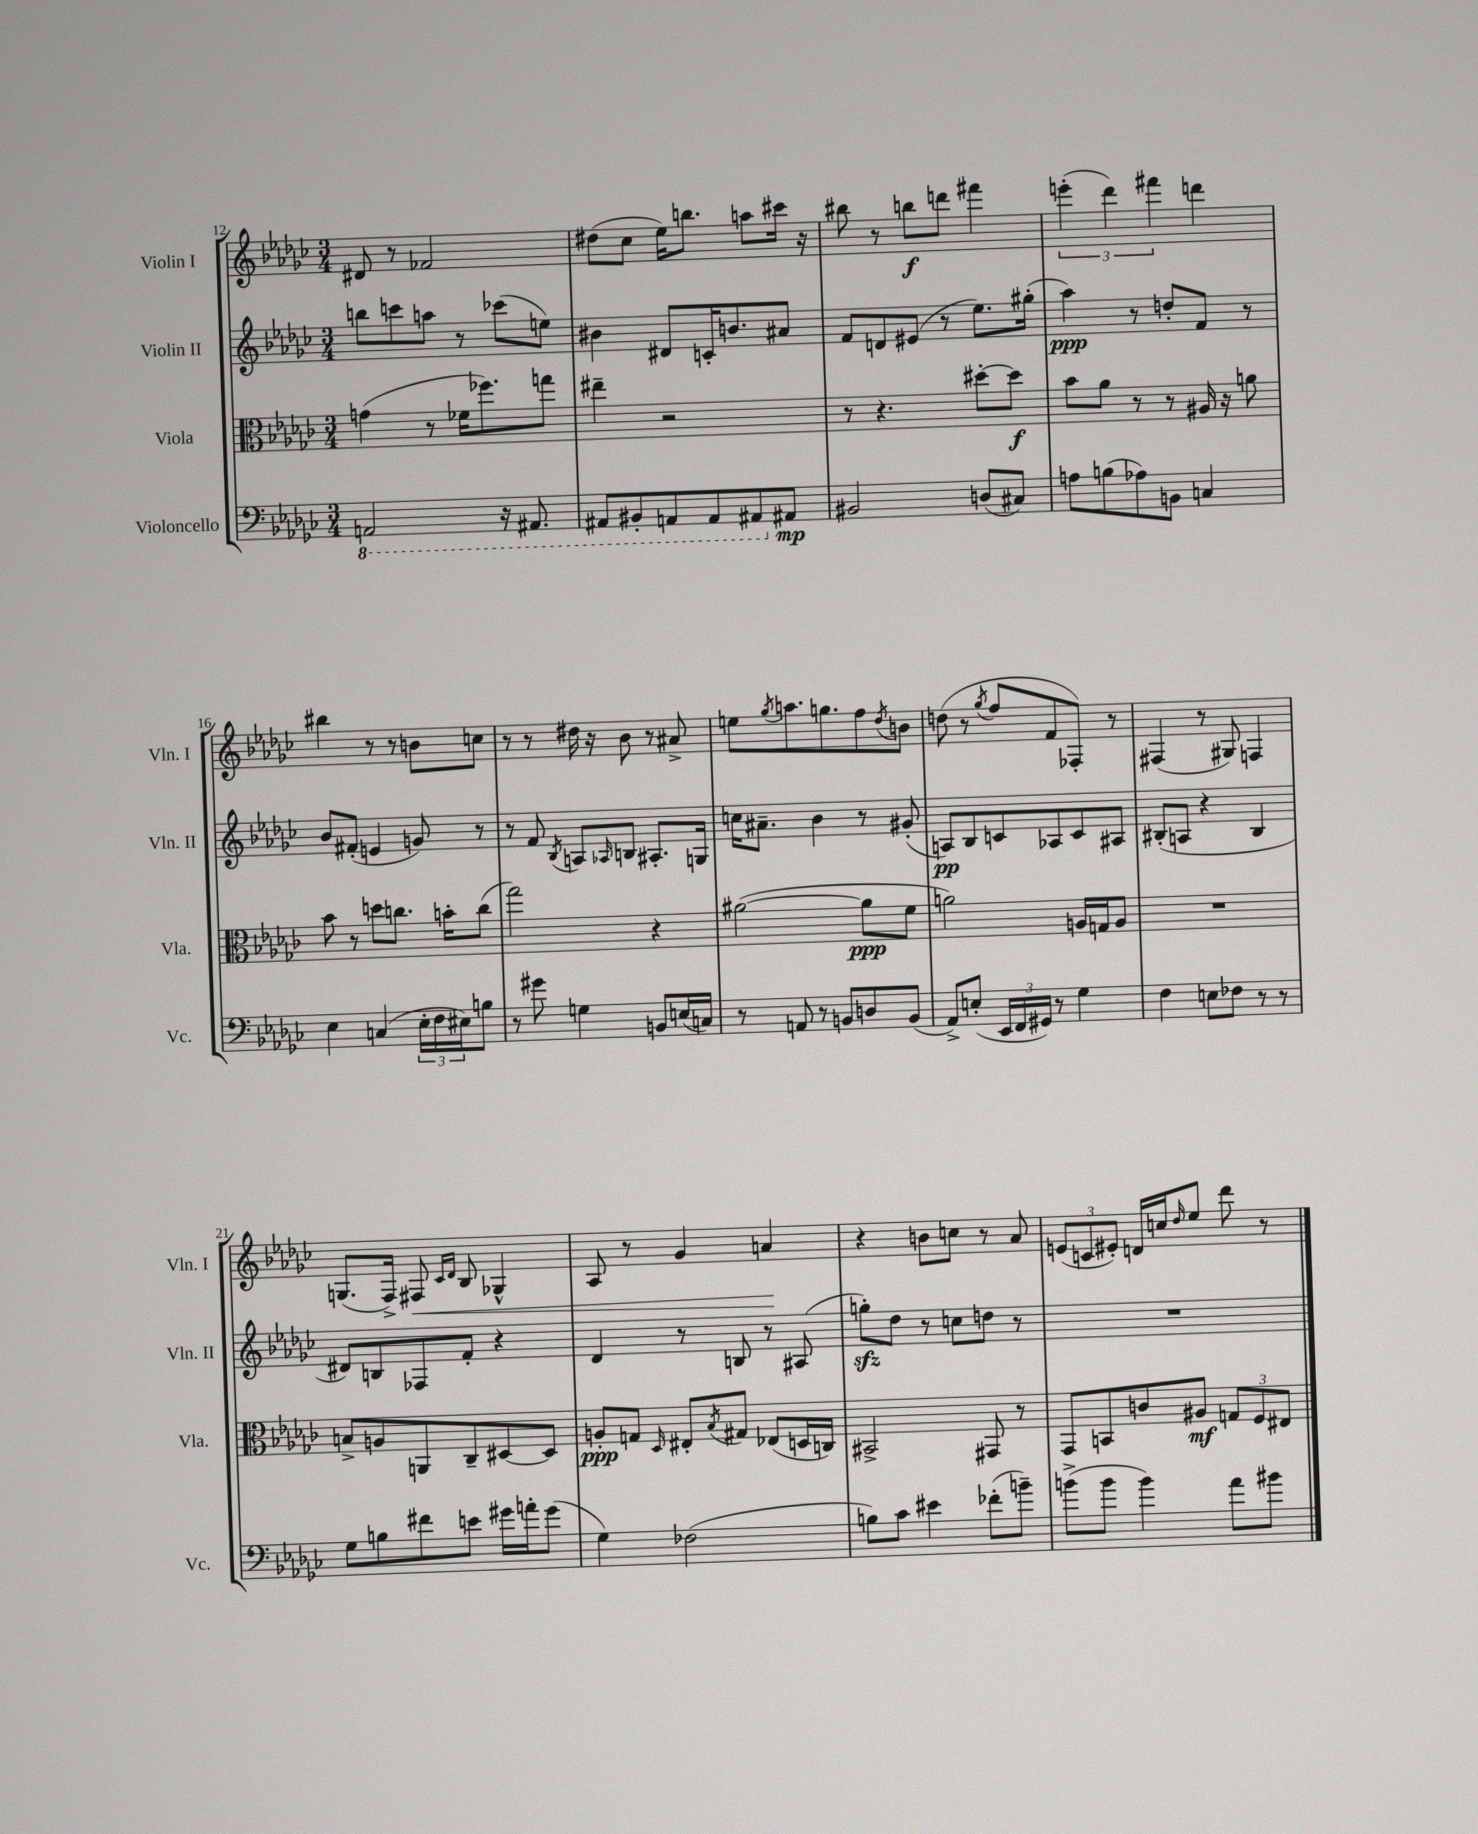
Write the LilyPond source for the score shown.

<<
\new StaffGroup <<
\new Staff = "s0" \with { instrumentName = "Violin I" shortInstrumentName = "Vln. I" } {
    \clef treble \key ges \major \numericTimeSignature \time 3/4
    dis'8 r8 fes'2 |
    dis''8( ces''8 ees''16) b''8. a''8 cis'''16 r16 |
    bis''8 r8 b''8\f d'''8 fis'''4 |
    \tuplet 3/2 { e'''4-.( des'''4) fis'''4 } d'''4 |
    bis''4 r8 r8 b'8 c''8 |
    r8 r8 dis''16 r16 bes'8 r8 ais'8-> |
    e''8 \acciaccatura { ges''8 } a''8. g''8. f''8 \acciaccatura { des''8 } b'8 |
    d''8( r8 \acciaccatura { ges''8 } f''8 f'8 fes8-.) r8 |
    fis4( r8 gis8) f4 |
    g8.( f16->) fis8\< \grace { ces'16 des'16 } bes8 ges4-^ |
    aes8 r8 ges'4 a'4\! |
    r4 b'8 c''8 r8 aes'8 |
    \tuplet 3/2 { e'8( c'8 eis'8-.) } d'16 c''16 \grace { des''16 } ees''8 des'''8 r8 \bar "|." |
}
\new Staff = "s1" \with { instrumentName = "Violin II" shortInstrumentName = "Vln. II" } {
    \clef treble \key ges \major \numericTimeSignature \time 3/4
    b''8 c'''8 a''8 r8 ces'''8( e''8) |
    bis'4 dis'8 c'16-. b'8. ais'8 |
    f'8 d'8 eis'8( r8 ees''8.) gis''16-.( |
    aes''4\ppp) r8 d''8-. f'8 r8 |
    bes'8 fis'8-.( e'4 g'8) r8 |
    r8 f'8 \acciaccatura { bes8 } a8 \grace { aes16 } b8 ais8.-. g16 |
    c''16 ais'8.-- bes'4 r8 gis'8-.( |
    a8\pp) bes8 c'8 aes8 c'8 ais8 |
    bis8-.( a8 r4 bis4 |
    dis'8) b8 fes8 f'8-. r4 |
    des'4 r8 b8 r8 ais8( |
    g''8-.\sfz) des''8 r8 c''8 d''8 r8 |
    R2. \bar "|." |
}
\new Staff = "s2" \with { instrumentName = "Viola" shortInstrumentName = "Vla." } {
    \clef alto \key ges \major \numericTimeSignature \time 3/4
    g'4( r8 fes'16 fes''8.) g''8 |
    eis''4-- r2 |
    r8 r4. dis''8~-. dis''8\f |
    bes'8 aes'8 r8 r8 ais16 r16 a'8 |
    bes'8 r8 d''8 c''8. b'16-. c''8( |
    ges''2) r4 |
    ais'2~( ais'8\ppp f'8 |
    a'2) a16 g16 a8 |
    R2. |
    b8-> a8 a,8 ces8-- dis8~ dis8 |
    a8-.\ppp g8 \grace { des16 } eis8-. \acciaccatura { bes8 } gis8 ees8( d16 c16) |
    bis,2-> gis,8 r8 |
    ges,8 b,8 c'8 ais8\mf \tuplet 3/2 { g8 f8 eis8 } \bar "|." |
}
\new Staff = "s3" \with { instrumentName = "Violoncello" shortInstrumentName = "Vc." } {
    \clef bass \key ges \major \numericTimeSignature \time 3/4
    \ottava #-1 a,,2 r16 ais,,8. |
    ais,,8 bis,,8-. a,,8 a,,8 ais,,8 \ottava #0 ais,8\mp |
    bis,2 d8( cis8) |
    a8 b8( aes8) b,8 c4 |
    ees4 c4( \tuplet 3/2 { ees16-. f16 eis16) } b8 |
    r8 gis'8 g4 b,8 e16( c16) |
    r8 a,8 r8 b,8 d8 b,8( |
    aes,8->) e8-.( \tuplet 3/2 { ees,16 f,16 gis,16) } r8 ges4 |
    f4 e8 fes8 r8 r8 |
    ges8 b8 fis'8 e'8 gis'16 a'16-. gis'8( |
    ges4) fes2( |
    b8) ces'8 eis'4 fes'8-.( b'8--) |
    b'8->( b'8 b'4) aes'8 bis'8 \bar "|." |
}
>>
>>
\layout { \context { \Score currentBarNumber = #12 } }
